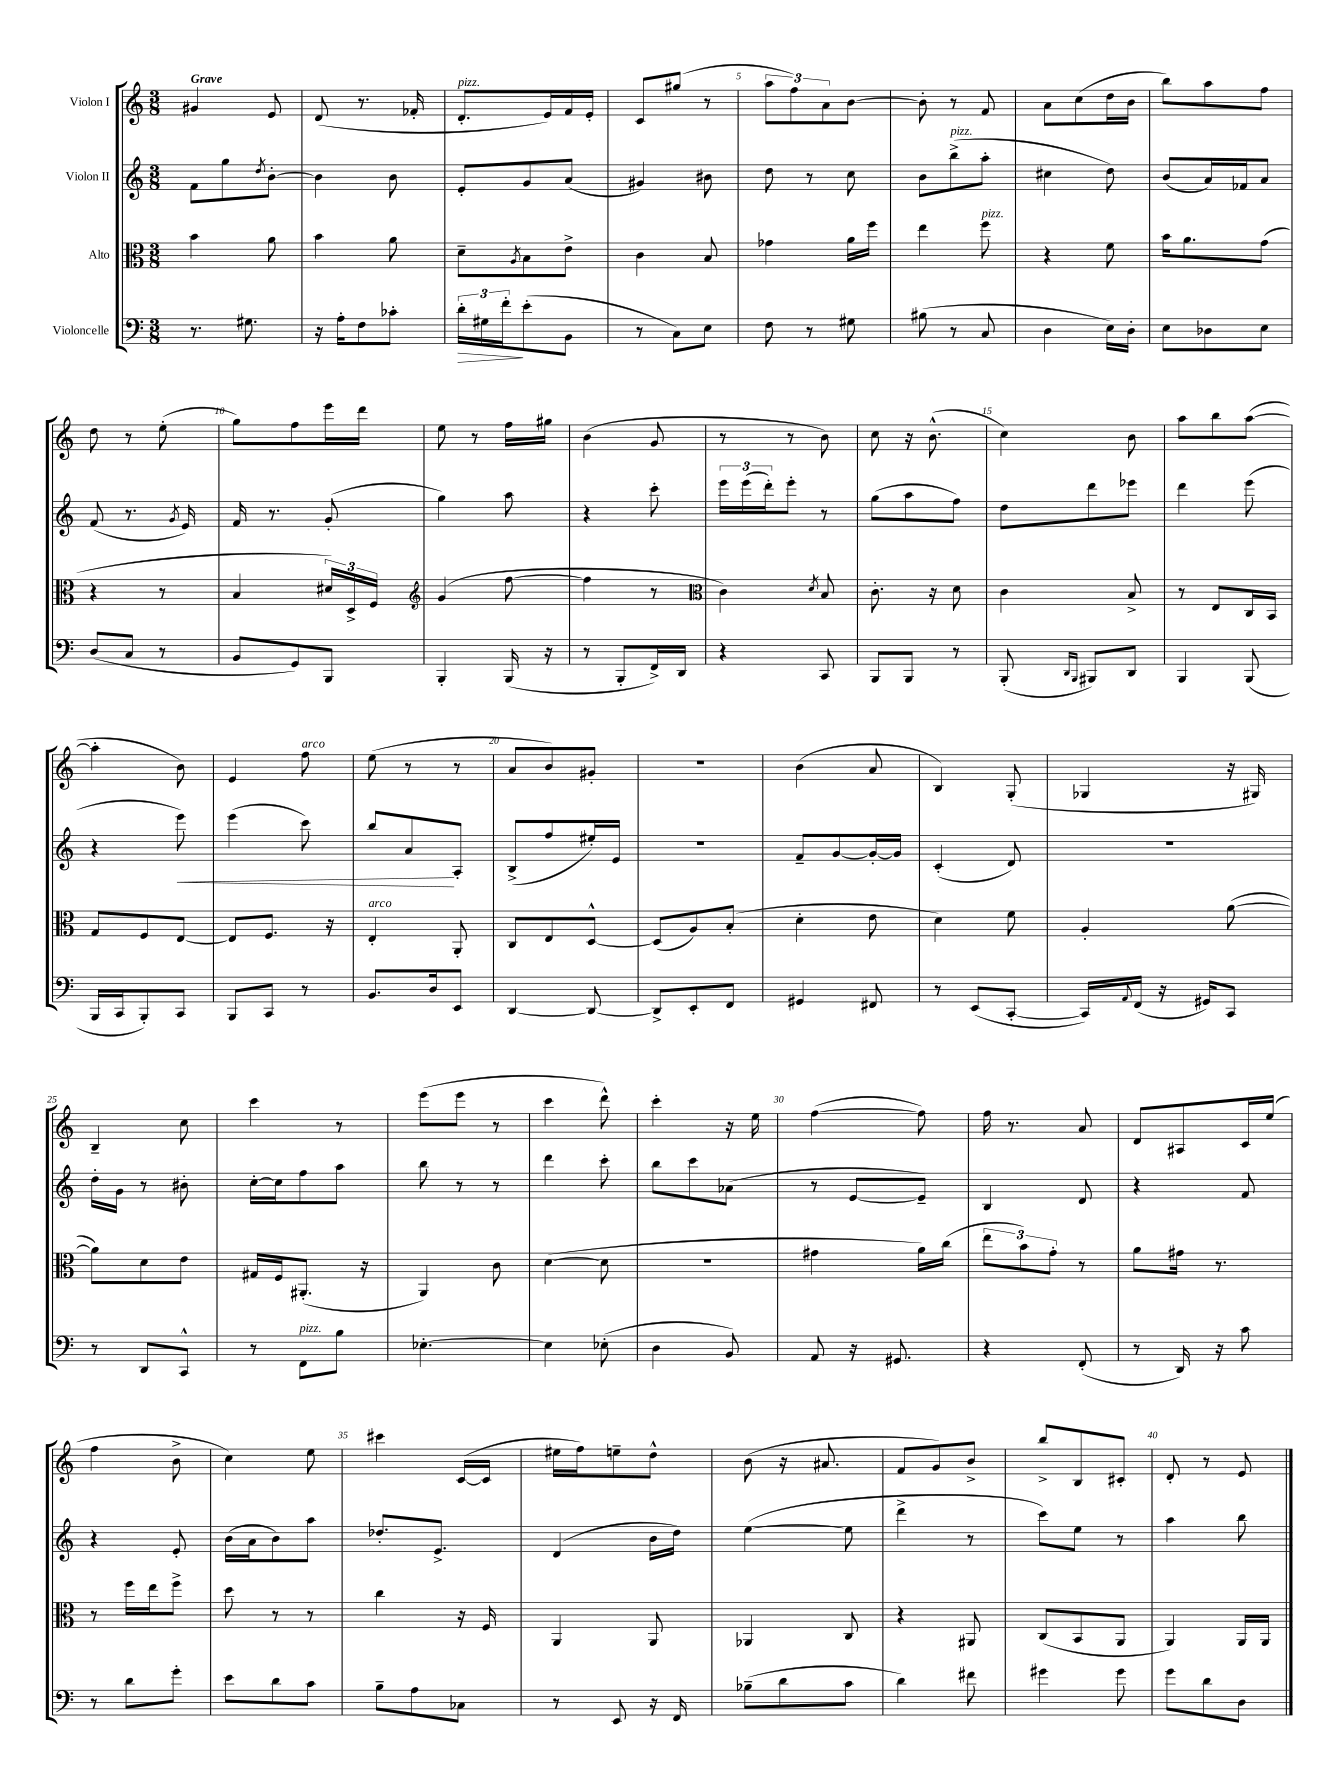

**kern	**dynam	**kern	**kern	**dynam	**kern
*part4	*part4	*part3	*part2	*part2	*part1
*staff4	*staff4	*staff3	*staff2	*staff2	*staff1
*I"Violoncelle	*	*I"Alto	*I"Violon II	*	*I"Violon I
*clefF4	*	*clefC3	*clefG2	*	*clefG2
*k[]	*	*k[]	*k[]	*	*k[]
*M3/8	*	*M3/8	*M3/8	*	*M3/8
=1	=1	=1	=1	=1	=1
!	!	!	!	!	!LO:TX:a:B:t=Grave
8.r	.	4b\	8f\L	.	4g#X/
.	.	.	8gg\	.	.
8.G#X\	.	.	.	.	.
.	.	.	8qdd/	.	.
.	.	8a\	[8b'\J	.	8e/
=2	=2	=2	=2	=2	=2
16r	.	4b\	4b\]	.	(8d/
16A'\KL	.	.	.	.	.
8F\	.	.	.	.	8.r
8c-X'\J	.	8a\	8b\	.	.
.	.	.	.	.	16f-X'/
=3	=3	=3	=3	=3	=3
!	!	!	!	!	!LO:TX:a:i:t=pizz.
!	!LO:HP:b	!	!	!	!
24d'\LL	>	8d~\L	8e'/L	.	8.d'/L
24G#X\	.	.	.	.	.
24f'\J	.	.	.	.	.
.	.	8qA/	.	.	.
(8e'\	]	8B\	8g/	.	.
.	.	.	.	.	16e/L)
8BB\J	.	8e^\J	(8a/J	.	16f/
.	.	.	.	.	16e'/JJ
=4	=4	=4	=4	=4	=4
8r	.	4c\	4g#X/)	.	8c/L
8C\L)	.	.	.	.	(8gg#X/J
8E\J	.	8B/	8b#X\	.	8r
=5	=5	=5	=5	=5	=5
8F\	.	4g-X\	8dd\	.	12aa\L
.	.	.	.	.	12ff\)
8r	.	.	8r	.	.
.	.	.	.	.	12a\
8G#X\	.	16a\LL	8cc\	.	[8b\J
.	.	16ff\JJ	.	.	.
=6	=6	=6	=6	=6	=6
(8B#X\	.	4ee\	8b\L	.	8b'\]
!	!	!	!LO:TX:a:i:t=pizz.	!	!
8r	.	.	(8bb^\	.	8r
!	!	!LO:TX:a:i:t=pizz.	!	!	!
8C/	.	8ff\	8aa'\J	.	8f/
=7	=7	=7	=7	=7	=7
4D\	.	4r	4cc#X\	.	8a\L
.	.	.	.	.	(8cc\
16E\LL)	.	8f\	8dd\)	.	16dd\L
16D'\JJ	.	.	.	.	16b\JJ
=8	=8	=8	=8	=8	=8
8E\L	.	16b\KL	(8b/L	.	8bb\L)
.	.	8.a\	.	.	.
8D-X\	.	.	16a/L)	.	8aa\
.	.	.	16f-X/J	.	.
8E\J	.	(8g\J	8a/J	.	8ff\J
!!LO:LB:g=z
=9	=9	=9	=9	=9	=9
(8D/L	.	4r	(8f/	.	8dd\
8C/J	.	.	8.r	.	8r
8r	.	8r	.	.	(8ee'\
.	.	.	8qg/	.	.
.	.	.	16e/)	.	.
=10	=10	=10	=10	=10	=10
8BB/L	.	4B/	16f/	.	8gg\L)
.	.	.	8.r	.	.
8GG/)	.	.	.	.	8ff\
8BBB/J	.	24d#X/LL)	(8g'/	.	16eee\L
.	.	24D^/	.	.	.
.	.	.	.	.	16ddd\JJ
.	.	24F/JJ	.	.	.
=11	=11	=11	=11	=11	=11
*	*	*clefG2	*	*	*
4BBB'/	.	(4g/	4gg\)	.	8ee\
.	.	.	.	.	8r
(16BBB/	.	[8ff\	8aa\	.	16ff\LL
16r	.	.	.	.	16gg#X\JJ
=12	=12	=12	=12	=12	=12
8r	.	4ff\]	4r	.	(4b\
8BBB'/L	.	.	.	.	.
16FF^/L)	.	8r	8ccc'\	.	8g/
16DD/JJ	.	.	.	.	.
=13	=13	=13	=13	=13	=13
*	*	*clefC3	*	*	*
4r	.	4c\)	24eee\LL	.	8r
.	.	.	(24eee\	.	.
.	.	.	24ddd'\J)	.	.
.	.	.	8eee'\J	.	8r
.	.	8qd/	.	.	.
8CC/	.	8B/	8r	.	8b\)
=14	=14	=14	=14	=14	=14
8BBB/L	.	8.c'\	(8gg\L	.	8cc\
8BBB/J	.	.	8aa\	.	16r
.	.	16r	.	.	(8.b^^\
8r	.	8d\	8ff\J)	.	.
=15	=15	=15	=15	=15	=15
(8BBB'/	.	4c\	8dd\L	.	4cc\)
16qqDD/LL	.	.	.	.	.
16qqBBB/JJ	.	.	.	.	.
8BBB#X/L)	.	.	8ddd\	.	.
8DD/J	.	8B^/	8eee-X\J	.	8b\
=16	=16	=16	=16	=16	=16
4BBB/	.	8r	4ddd\	.	8aa\L
.	.	8E/L	.	.	8bb\
(8BBB/	.	16C/L	(8eee\	.	([8aa\J
.	.	16BB/JJ	.	.	.
!!LO:LB:g=z
=17	=17	=17	=17	=17	=17
16BBB/LL	.	8G/L	4r	.	4aa'\]
16CC/J	.	.	.	.	.
8BBB'/)	.	8F/	.	.	.
!	!	!	!	!LO:HP:b	!
8CC/J	.	[8E/J	8eee\)	<	8b\)
=18	=18	=18	=18	=18	=18
8BBB/L	.	8E/L]	(4eee\	.	4e/
8CC/J	.	8.F/J	.	.	.
!	!	!	!	!	!LO:TX:a:i:t=arco
8r	.	.	8ccc\)	.	8ff\
.	.	16r	.	.	.
=19	=19	=19	=19	=19	=19
!	!	!LO:TX:a:i:t=arco	!	!	!
8.BB/L	.	4E'/	8bb/L	.	(8ee\
.	.	.	8a/	.	8r
16D/k	.	.	.	.	.
8EE/J	.	8AA'/	8A'/J	[	8r
=20	=20	=20	=20	=20	=20
[4DD/	.	8C/L	(8B^/L	.	8a/L
.	.	8E/	8ff/	.	8b/)
8DD/_	.	[8D^^/J	16ee#X'/L)	.	8g#X'/J
.	.	.	16e/JJ	.	.
=21	=21	=21	=21	=21	=21
8DD^/L]	.	(8D/L]	4.r	.	4.r
8EE'/	.	8A/)	.	.	.
8FF/J	.	(8B'/J	.	.	.
=22	=22	=22	=22	=22	=22
4GG#X/	.	4d'\	8f~/L	.	(4b\
.	.	.	[8g/	.	.
8FF#X/	.	8e\	16g'/L_	.	8a/
.	.	.	16g/JJ]	.	.
=23	=23	=23	=23	=23	=23
8r	.	4d\)	(4c'/	.	4B/)
(8EE/L	.	.	.	.	.
[8CC'/J	.	8f\	8d/)	.	(8G'/
=24	=24	=24	=24	=24	=24
16CC/LL])	.	4A'/	4.r	.	4G-X/
8qqAA/	.	.	.	.	.
(16FF/JJ	.	.	.	.	.
16r	.	.	.	.	.
16GG#X/KL)	.	.	.	.	.
8CC/J	.	([8a\	.	.	16r
.	.	.	.	.	16G#X/)
!!LO:LB:g=z
=25	=25	=25	=25	=25	=25
8r	.	8a\L])	16dd'\LL	.	4B~/
.	.	.	16g\JJ	.	.
8DD/L	.	8d\	8r	.	.
8CC^^/J	.	8e\J	8b#X'\	.	8cc\
=26	=26	=26	=26	=26	=26
8r	.	16G#X/LL	[16cc'\LL	.	4ccc\
.	.	16F/J	16cc\J]	.	.
!LO:TX:a:i:t=pizz.	!	!	!	!	!
8FF\L	.	(8.AA#X'/J	8ff\	.	.
8B\J	.	.	8aa\J	.	8r
.	.	16r	.	.	.
=27	=27	=27	=27	=27	=27
[4.E-X'\	.	4AA/)	8bb\	.	(8eee\L
.	.	.	8r	.	8eee\J
.	.	8c\	8r	.	8r
=28	=28	=28	=28	=28	=28
4E-\]	.	([4d\	4ddd\	.	4ccc\
(8E-X'\	.	8d\]	8ccc'\	.	8ddd^^\)
=29	=29	=29	=29	=29	=29
4D\	.	4.r	8bb\L	.	4ccc'\
.	.	.	8ccc\	.	.
8BB/)	.	.	(8a-X\J	.	16r
.	.	.	.	.	16ee\
=30	=30	=30	=30	=30	=30
8AA/	.	4g#X\	8r	.	([4ff\
16r	.	.	[8e/L	.	.
8.GG#X/	.	.	.	.	.
.	.	16a\LL)	8e~/J])	.	8ff\])
.	.	(16cc\JJ	.	.	.
=31	=31	=31	=31	=31	=31
4r	.	12ee\L	4B/	.	16ff\
.	.	.	.	.	8.r
.	.	12b\)	.	.	.
.	.	12g'\J	.	.	.
(8FF'/	.	8r	8d/	.	8a/
=32	=32	=32	=32	=32	=32
8r	.	8a\L	4r	.	8d/L
16DD/)	.	16g#X\Jk	.	.	8A#X/
16r	.	8.r	.	.	.
8c\	.	.	8f/	.	16c/L
.	.	.	.	.	(16ee/JJ
!!LO:LB:g=z
=33	=33	=33	=33	=33	=33
8r	.	8r	4r	.	4ff\
8d\L	.	16ff\LL	.	.	.
.	.	16ee\J	.	.	.
8g'\J	.	8ff^\J	8e'/	.	8b^\
=34	=34	=34	=34	=34	=34
8e\L	.	8dd\	(16b\LL	.	4cc\)
.	.	.	16a\J	.	.
8d\	.	8r	8b\)	.	.
8c\J	.	8r	8aa\J	.	8ee\
=35	=35	=35	=35	=35	=35
8B~\L	.	4cc\	8.dd-X'/L	.	4ccc#X\
8A\	.	.	.	.	.
.	.	.	8.e^/J	.	.
8C-X\J	.	16r	.	.	([16c/LL
.	.	16F/	.	.	16c/JJ]
=36	=36	=36	=36	=36	=36
8r	.	4AA/	(4d/	.	16ee#X\LL
.	.	.	.	.	16ff\J)
8EE/	.	.	.	.	8een~\
16r	.	8AA/	16b\LL	.	8dd^^\J
16FF/	.	.	16dd\JJ)	.	.
=37	=37	=37	=37	=37	=37
(8B-X~\L	.	4AA-X/	([4ee\	.	(8b\
8d\	.	.	.	.	16r
.	.	.	.	.	8.a#X/
8c\J	.	8C/	8ee\]	.	.
=38	=38	=38	=38	=38	=38
4d\)	.	4r	4ddd^\	.	8f/L
.	.	.	.	.	8g/)
8f#X\	.	8AA#X/	8r	.	8b^/J
=39	=39	=39	=39	=39	=39
4g#X\	.	(8C/L	8ccc\L)	.	8bb^/L
.	.	8BB/	8ee\J	.	8B/
8g#\	.	8AA/J	8r	.	8c#X'/J
=40	=40	=40	=40	=40	=40
8g\L	.	4AA/)	4aa\	.	8d'/
8d\	.	.	.	.	8r
8D\J	.	16AA/LL	8bb\	.	8e/
.	.	16AA/JJ	.	.	.
==	==	==	==	==	==
*-	*-	*-	*-	*-	*-
